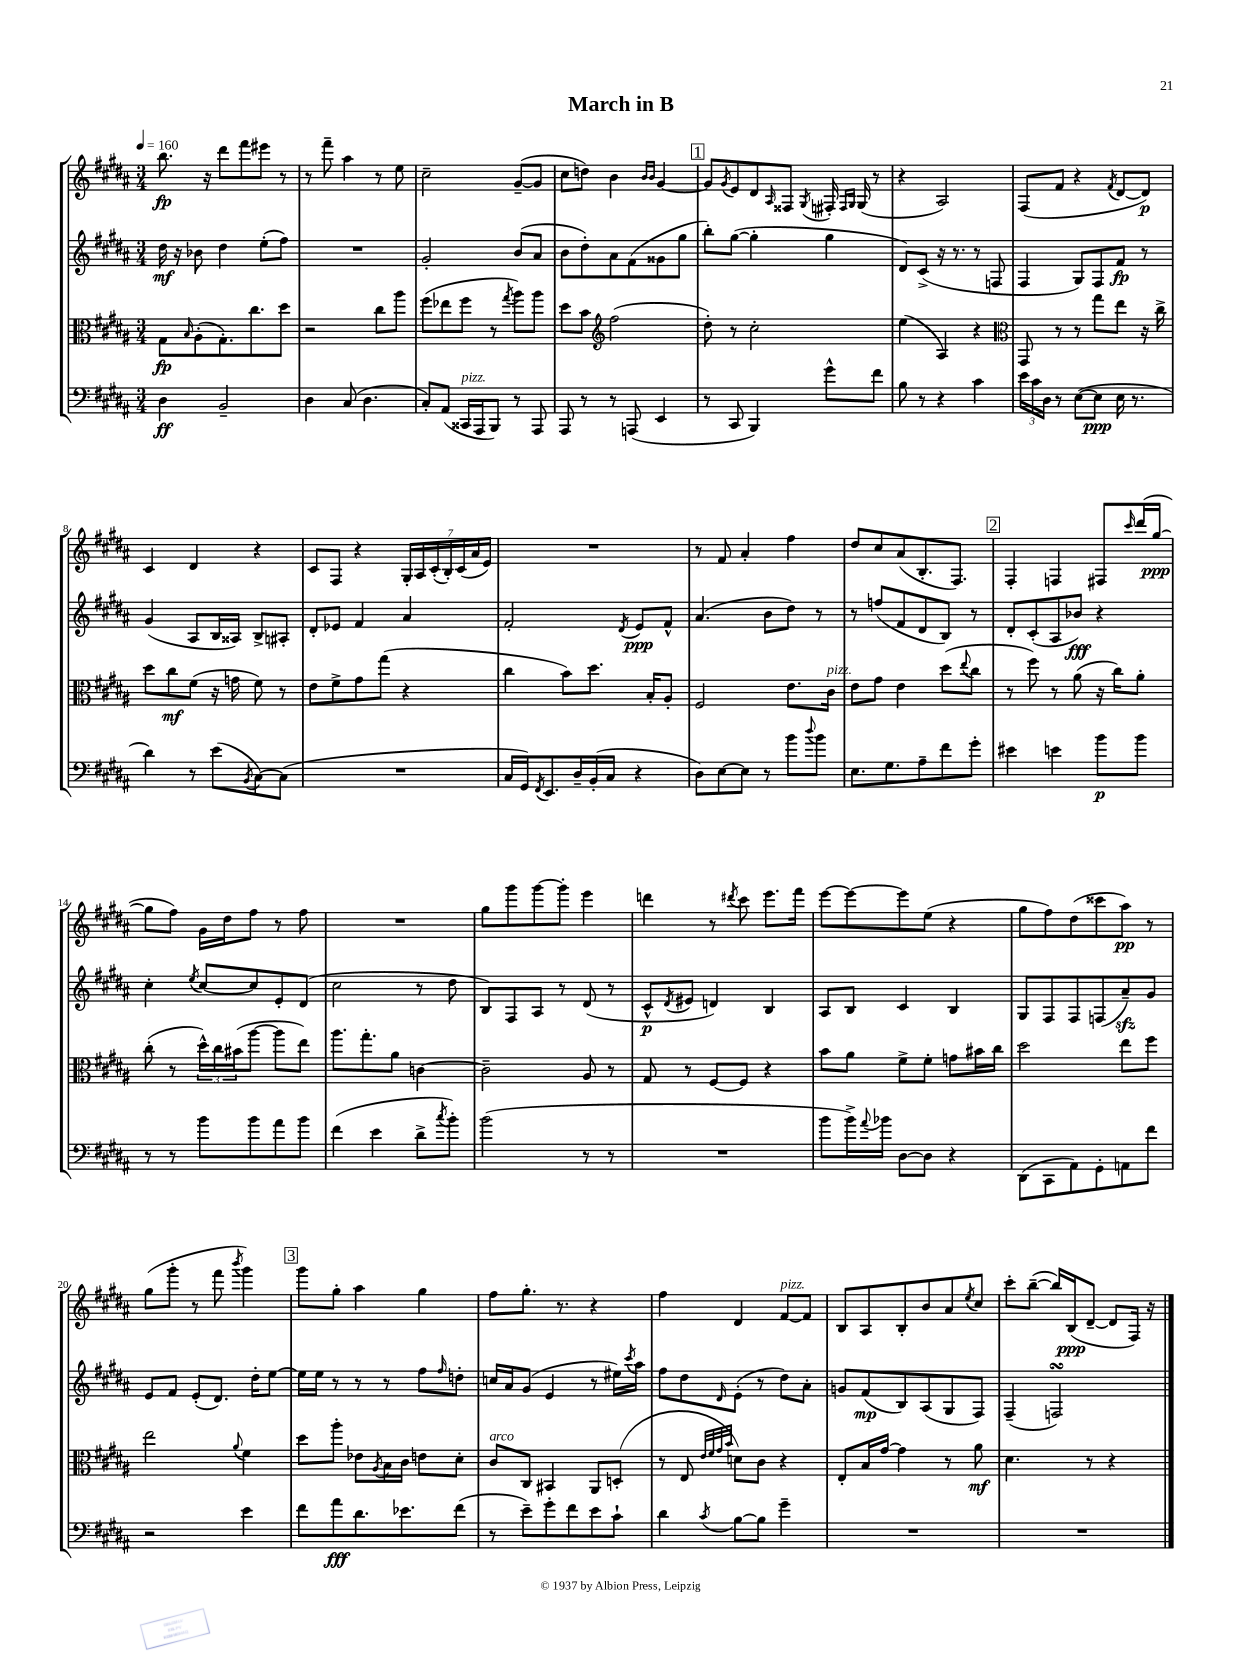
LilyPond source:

\header { title = "March in B" }
<<
\new StaffGroup <<
\new Staff = "s0" {
    \clef treble \key b \major \numericTimeSignature \time 3/4 \tempo 4 = 160
    b''8.\fp r16 dis'''8 fis'''8 eis'''8 r8 |
    r8 fis'''8-- ais''4 r8 e''8 |
    cis''2-- gis'8~--( gis'8 |
    cis''8 d''8) b'4 \grace { b'16 b'16 } gis'4~ |
    \mark \markup { \box "1" } gis'8 \acciaccatura { gis'8 } e'8 dis'8 \grace { ais16 } fisis8 \acciaccatura { gis8 } fis16-. \grace { fis16 gis16 } gis16( r8 |
    r4 ais2) |
    fis8( fis'8 r4 \acciaccatura { fis'8 } dis'8~ dis'8\p) |
    cis'4 dis'4 r4 |
    cis'8 fis8 r4 \tuplet 7/4 { gis16-. ais16 cis'16-.( b16-.) cis'16( ais'16 e'16) } |
    R2. |
    r8 fis'8 ais'4-. fis''4 |
    dis''8 cis''8 ais'8( b8.-. fis8.) |
    \mark \markup { \box "2" } fis4-. f4 fis8 \grace { cis'''16 } dis'''16( gis''16~\ppp |
    gis''8 fis''8) gis'16 dis''16 fis''8 r8 fis''8 |
    R2. |
    gis''8 gis'''8 gis'''8~ gis'''8-. e'''4 |
    d'''4 r8 \acciaccatura { dis'''8 } cis'''8 e'''8. fis'''16 |
    e'''8~ e'''8~ e'''8 e''8( r4 |
    gis''8 fis''8) dis''8( cisis'''8 ais''8\pp) r8 |
    gis''8( gis'''8-. r8 fis'''8 \acciaccatura { b'''8 } gis'''4) |
    \mark \markup { \box "3" } gis'''8 gis''8-. ais''4 gis''4 |
    fis''8 gis''8.-. r8. r4 |
    fis''4 dis'4 fis'8~^\markup { \italic "pizz." } fis'8 |
    b8 ais8 b8-. b'8 ais'8 \acciaccatura { e''8 } cis''8 |
    cis'''8-. b''8~--( b''16) b16\ppp( dis'8~-- dis'8 fis16) r16 \bar "|." |
}
\new Staff = "s1" {
    \clef treble \key b \major \numericTimeSignature \time 3/4
    dis''16\mf r16 bes'8 dis''4 e''8-.( fis''8) |
    R2. |
    gis'2-. b'8( ais'8 |
    b'8 dis''8-.) ais'8 fis'8( gisis'8 gis''8 |
    \mark \markup { \box "1" } b''8-.) gis''8~( gis''4-. gis''4 |
    dis'8) cis'8->( r16 r8. r8 f8 |
    fis4 gis8) fis8 fis'8\fp r8 |
    gis'4( ais8 b16 aisis16) b8-> ais8-. |
    dis'8-. ees'8 fis'4 ais'4 |
    fis'2-. \acciaccatura { dis'8 } e'8\ppp fis'8-^ |
    ais'4.( b'8 dis''8) r8 |
    r8 f''8( fis'8 dis'8 b8) r8 |
    \mark \markup { \box "2" } dis'8-. cis'8-.( ais8 bes'8\fff) r4 |
    cis''4-. \acciaccatura { e''8 } cis''8~ cis''8 e'8-. dis'8( |
    cis''2 r8 dis''8 |
    b8) fis8 ais8 r8 dis'8( r8 |
    cis'8-^\p \acciaccatura { dis'8 } eis'8 d'4) b4 |
    ais8 b8 cis'4 b4 |
    gis8 fis8 fis8 f8( ais'8--\sfz) gis'8 |
    e'8 fis'8 e'8-.( dis'8.) dis''16-. e''8~ |
    \mark \markup { \box "3" } e''16 e''16 r8 r8 r8 fis''8 \grace { fis''16 } d''8-. |
    c''16 ais'16 gis'8( e'4 r8 eis''16) \acciaccatura { cis'''8 } ais''16 |
    fis''8 dis''8 \grace { dis'16 } e'8-.( r8 dis''8) ais'8-. |
    g'8 fis'8\mp( b8) ais8( gis8 fis8) |
    fis4--( f2\turn) \bar "|." |
}
\new Staff = "s2" {
    \clef alto \key b \major \numericTimeSignature \time 3/4
    gis8\fp \grace { b16 } ais8-.( gis8.-.) cis''8. dis''8 |
    r2 cis''8 ais''8 |
    fis''8( ees''8 fis''8 r8 \acciaccatura { gis''8 } ais''8) ais''8 |
    dis''8 b'8 \clef treble fis''2( |
    \mark \markup { \box "1" } dis''8-.) r8 cis''2-. |
    e''4( ais4) r4 |
    \clef alto gis,8 r8 r8 gis''8 e''8 r16 cis''16-> |
    dis''8 cis''8\mf fis'8( r16 g'16 fis'8) r8 |
    e'8 fis'8-> gis'8 gis''8( r4 |
    cis''4 b'8) dis''8. b16-. ais8-. |
    fis2 e'8. cis'16^\markup { \italic "pizz." } |
    e'8 gis'8 e'4 dis''8( \appoggiatura { e''8 } cis''8 |
    \mark \markup { \box "2" } r8 fis''8) r8 ais'8( r16 cis''16) ais'8-. |
    cis''8-.( r8 \tuplet 3/2 { dis''16-^) cis''16 bis'16( } ais''8~ ais''8 e''8) |
    ais''8. gis''8.-. ais'8 c'4~ |
    c'2-- ais8 r8 |
    gis8 r8 fis8~ fis8 r4 |
    b'8 ais'8 fis'8-> fis'8-. g'8 bis'16 cis''16 |
    dis''2 e''8 fis''8 |
    e''2 \appoggiatura { ais'8 } fis'4 |
    \mark \markup { \box "3" } dis''8 ais''8-. ees'8 \acciaccatura { ais8 } b16 cis'16 e'8 dis'8-. |
    cis'8^\markup { \italic "arco" } cis8 bis,4 ais,8 d8-.( |
    r8 e8 \grace { e'32 fis'32 gis'32 b'32 } d'8) cis'8 r4 |
    e8-. b16 gis'16~ gis'4 r8 ais'8\mf |
    dis'4. r8 r4 \bar "|." |
}
\new Staff = "s3" {
    \clef bass \key b \major \numericTimeSignature \time 3/4
    dis4\ff b,2-- |
    dis4 cis8( dis4. |
    cis8-.) ais,8( cisis,16^\markup { \italic "pizz." } ais,,16 b,,8) r8 ais,,8 |
    ais,,8 r8 r8 a,,8( e,4 |
    \mark \markup { \box "1" } r8 cis,8 b,,4) gis'8-^ fis'8 |
    b8 r8 r4 cis'4 |
    \tuplet 3/2 { e'16 cis'16 dis16 } r8 e8~( e8\ppp e16 r8. |
    dis'4) r8 e'8( \acciaccatura { b,8 } cis8~) cis8( |
    R2. |
    cis16 gis,16) \acciaccatura { fis,8 } e,8. dis16-- b,16-.( cis16 r4 |
    dis8) e8~ e8 r8 b'8 \appoggiatura { dis''8 } b'8 |
    e8. gis8. ais8-- fis'8 gis'8-. |
    \mark \markup { \box "2" } eis'4 e'4 b'8\p b'8 |
    r8 r8 b'8 b'8 ais'8 b'8 |
    fis'4( e'4 dis'8-> \acciaccatura { cis''8 } b'8-.) |
    b'2( r8 r8 |
    R2. |
    b'8 b'16->) \appoggiatura { ais'8 } bes'16 dis8~ dis8 r4 |
    dis,8( cis,8 ais,8) gis,8-. a,8 fis'8 |
    r2 e'4 |
    \mark \markup { \box "3" } fis'8 ais'8\fff dis'8. ees'8. fis'8( |
    r8 e'8--) gis'8-. fis'8 e'8 cis'8-! |
    dis'4 \acciaccatura { cis'8 } b8~ b8 gis'4-- |
    R2. |
    R2. \bar "|." |
}
>>
>>
